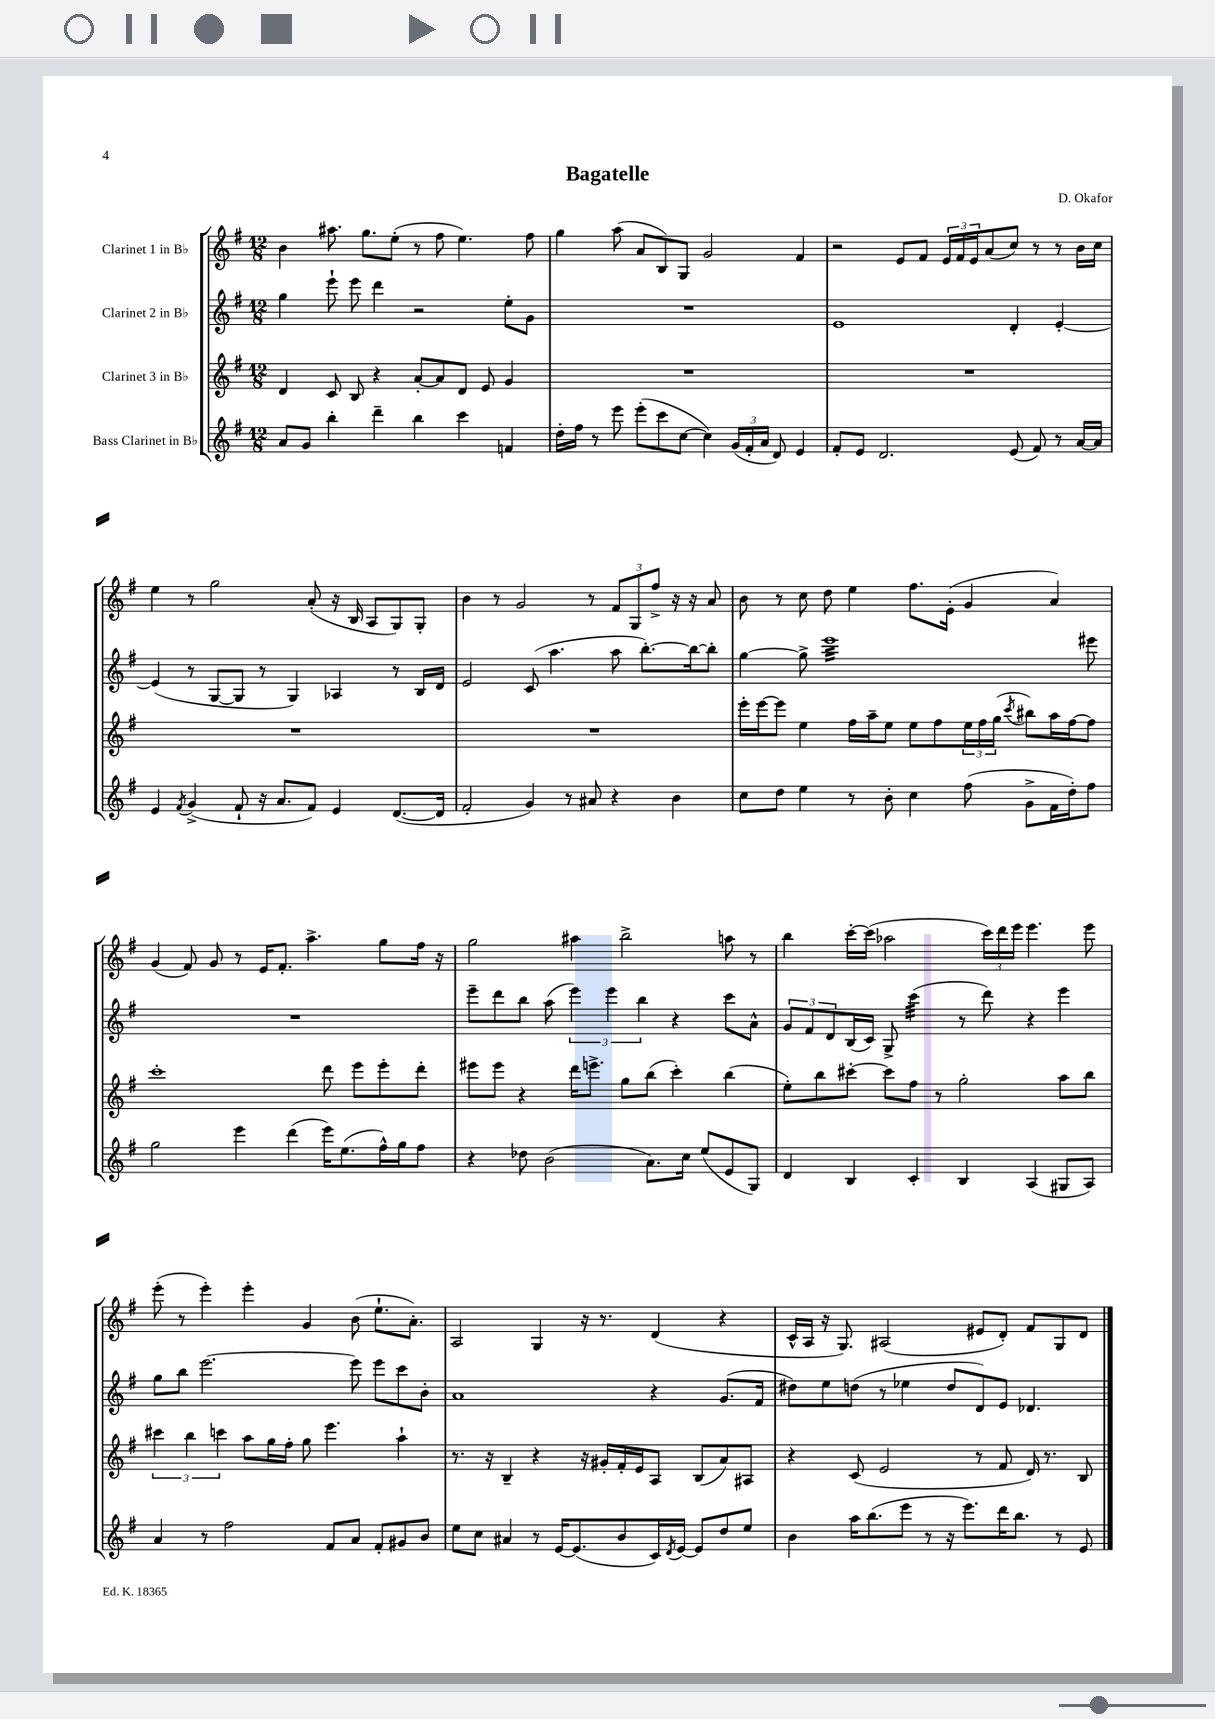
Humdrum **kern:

**kern	**kern	**kern	**kern
*staff4	*staff3	*staff2	*staff1
*clefG2	*clefG2	*clefG2	*clefG2
*k[f#]	*k[f#]	*k[f#]	*k[f#]
*M12/8	*M12/8	*M12/8	*M12/8
8a/L	4d/	4gg\	4b\
8g/J	.	.	.
4bb'\	8c/	8eee`\	8.aa#\
.	8B/	8eee\	.
.	.	.	8.gg\L
4ddd~\	4r	4ddd\	.
.	.	.	(8ee'\J
4bb\	[8a'/L	2r	8r
.	8a/]	.	8ff#\
4ccc\	8d/J	.	4.ee\)
.	8e/	.	.
4f/	4g/	8ee'\L	.
.	.	8g\J	8ff#\
=	=	=	=
16dd'\LL	1.r	1.r	4gg\
16ff#\JJ	.	.	.
8r	.	.	.
8eee\	.	.	(8aa\
(8eee'\L	.	.	8a/L
8ccc\	.	.	8B/)
[8cc\J	.	.	8G/J
4cc\])	.	.	2g/
(24g/LL	.	.	.
24f#'/	.	.	.
24a/JJ	.	.	.
8d/)	.	.	.
4e/	.	.	4f#/
=	=	=	=
8f#'/L	1.r	1e	2r
8e/J	.	.	.
2.d/	.	.	.
.	.	.	8e/L
.	.	.	8f#/J
.	.	.	24e/LL
.	.	.	24f#/
.	.	.	24e/J
.	.	.	(8a/
(8e/	.	4d'/	8cc/J)
8f#/)	.	.	8r
8r	.	[4e'/	8r
[16a/LL	.	.	16b\LL
16a/]JJ	.	.	16cc\JJ
=	=	=	=
4e/	1.r	(4e/]	4ee\
8qf#/	.	.	.
(4g^/	.	8r	8r
.	.	[8G/L	2gg\
8f#`/	.	8G/]J	.
16r	.	8r	.
8.a/L	.	.	.
.	.	4G/)	.
8f#/J)	.	.	(8a'/
4e/	.	4A-/	16r
.	.	.	16B/
.	.	.	8A/L
([8.d/L	.	8r	8G/)
.	.	16B/LL	8G'/J
16d/]Jk	.	16d/JJ	.
=	=	=	=
2f#'/	1.r	2e/	4b\
.	.	.	8r
.	.	.	2g/
4g/)	.	(8c/	.
.	.	4.aa\	.
8r	.	.	.
8a#/	.	.	8r
4r	.	8aa\	12f#/L
.	.	.	12G/
.	.	[8.bb'\L)	.
.	.	.	12ff#^/J
4b\	.	.	16r
.	.	16bb\_k	16r
.	.	8bb'\]J	8a/
=	=	=	=
8cc\L	16eee'\LL	[4gg\	8b\
.	[16eee\J	.	.
8dd\J	8eee\]J	.	8r
4ee\	4ee\	8gg^\]	8cc\
.	.	1eee	8dd\
8r	16ff#\LL	.	4ee\
.	16aa~\J	.	.
8b'\	8ee\J	.	.
4cc\	8ee\L	.	8.ff#\L
.	8ff#\	.	.
.	.	.	(16e'\Jk
(8ff#\	24ee\L	.	4g/
.	24ff#\	.	.
.	(24gg\JJ	.	.
.	8qccc/	.	.
8g^\L	8bb#\L)	.	.
16f#\L	16aa\L	.	4a/)
16dd'\J)	[16ff#\J	.	.
8ff#\J	8ff#\]J	8eee#\	.
=	=	=	=
2gg\	1ccc'	1.r	(4g/
.	.	.	8f#/)
.	.	.	8g/
4eee\	.	.	8r
.	.	.	16e/LK
.	.	.	8.f#'/J
(4ddd\	.	.	.
.	.	.	4.aa^\
16eee\LK)	8ddd\	.	.
(8.ee\	.	.	.
.	8eee\L	.	.
16ff#^^\L)	8eee'\	.	8gg\L
16gg\J	.	.	.
8ff#\J	8ddd'\J	.	16ff#\Jk
.	.	.	16r
=	=	=	=
4r	8eee#\L	8eee~\L	2gg\
.	8eee#\J	8ddd\	.
8dd-\	4r	8bb\J	.
(2b\	.	(8aa\	.
.	16ddd\LK	6eee\)	4aa#\
.	8.eee^\J	.	.
.	.	6eee\	.
.	8gg\L	.	2bb^\
.	.	6bb\	.
8.a\L)	(8bb\J	.	.
.	4ccc'\)	4r	.
16cc\Jk	.	.	.
(8ee/L	.	.	.
8e/	(4bb\	8ccc\L	8aa\
8G/J)	.	8a^^\J	8r
=	=	=	=
4d/	8ee'\L)	12g/L	4bb\
.	.	12f#/	.
.	8bb\	.	.
.	.	12d/	.
4B/	[8ccc#'\J	(16B/L	[16ccc'\LL
.	.	16c/JJ)	(16ccc\]JJ
.	8ccc#\]L	8G^/	2aa-\
4c'/	8ff#\J	(4ccc\	.
.	8r	.	.
4B/	2gg'\	8r	.
.	.	8ddd\)	24ccc\LL)
.	.	.	24ddd\
.	.	.	24eee\JJ
(4A/	.	4r	4.eee\
8G#/L	8aa\L	4eee\	.
8A/J)	8bb\J	.	8eee\
=	=	=	=
4a/	6ccc#\	8gg\L	(8eee'\
.	.	8bb\J	8r
.	6bb\	.	.
8r	.	[2.eee\	4eee'\)
.	6ccc\	.	.
2ff#\	.	.	.
.	8aa\L	.	4eee'\
.	16gg\L	.	.
.	16ff#'\JJ	.	.
.	8gg\	.	4g/
8f#/L	4.eee\	.	.
8a/J	.	8eee\]	(8b\
8f#'/L	.	8eee\L	8.ee`\L
8g#/	4aa`\	8ccc\	.
.	.	.	8.a'\J)
8b/J	.	8b'\J	.
=	=	=	=
8ee\L	8.r	1a	2A/
8cc\J	.	.	.
.	16r	.	.
4a#/	4B~/	.	.
8r	4r	.	4G/
[16e/LK	.	.	.
(8.e/]	.	.	.
.	16r	.	16r
.	16g#'/LL	.	8.r
8b/	16f#'/	.	.
.	16e/J	.	.
16c/L)	8A/J	4r	(4d/
8qd/	.	.	.
[16e/JJ	.	.	.
8e/]L	(8B/L	.	.
8dd/	8a/)	(8.g/L	4r
8ee/J	8A#/J	.	.
.	.	16f#/Jk	.
=	=	=	=
4b\	4r	8dd#\L)	16c^^/LL
.	.	.	16A/JJ
.	.	8ee\	16r
.	.	.	8.G/)
16aa\LK	(8c/	(8dd\J	.
(8.bb\	.	.	.
.	2e/	8r	(2A#/
8eee\J	.	4ee-\	.
8r	.	.	.
16r	.	8dd/L	.
8.eee\L)	.	.	.
.	8r	8d/)	8e#/L
16ddd\K	8f#/	8e/J	8d'/J)
8.bb\J	.	.	.
.	16d/)	4.d-/	8f#/L
.	8.r	.	.
8r	.	.	8G/
8e/	8B/	.	8d/J
==	==	==	==
*-	*-	*-	*-
